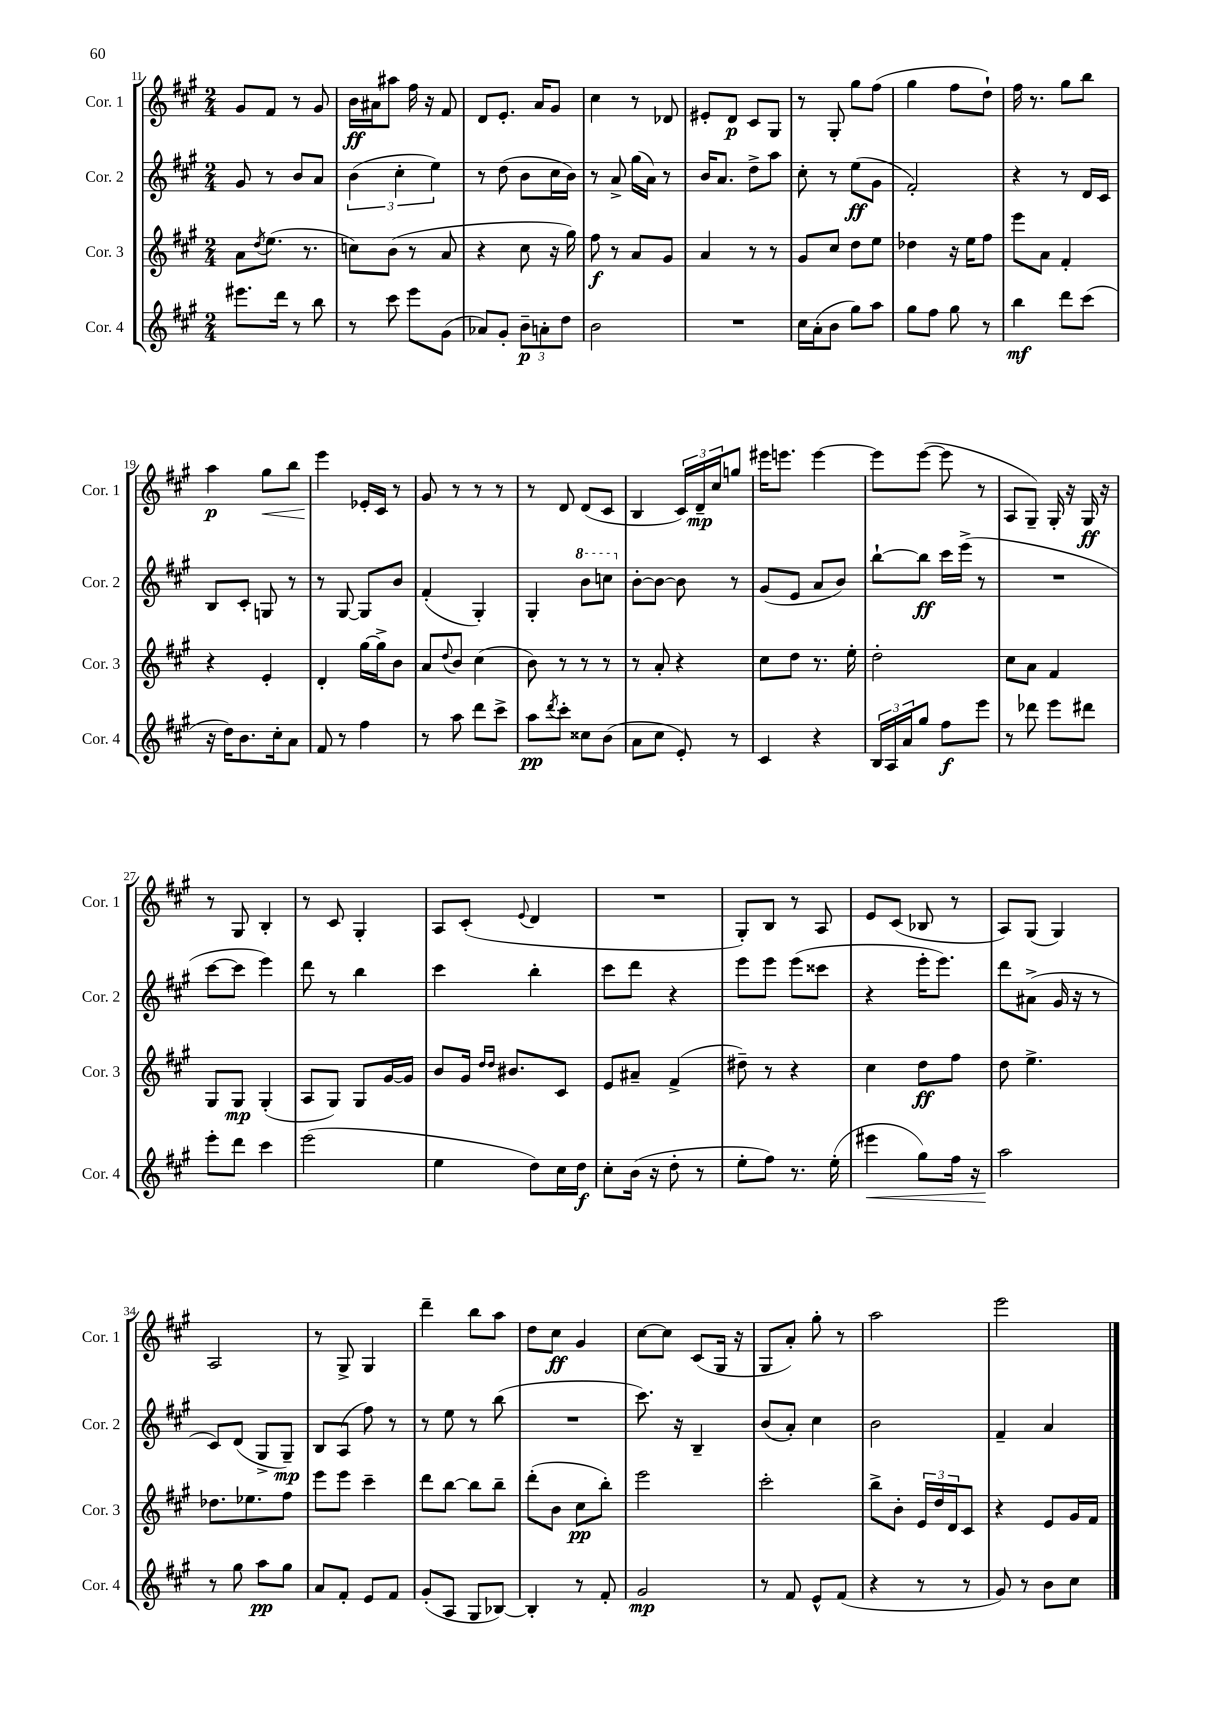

**kern	**kern	**kern	**kern
*staff4	*staff3	*staff2	*staff1
*clefG2	*clefG2	*clefG2	*clefG2
*k[f#c#g#]	*k[f#c#g#]	*k[f#c#g#]	*k[f#c#g#]
*M2/4	*M2/4	*M2/4	*M2/4
8.eee#	8a	8g#	8g#
.	8qdd	.	.
.	(8.ee	8r	8f#
16ddd	.	.	.
8r	.	8b	8r
.	8.r	.	.
8bb	.	8a	8g#
=	=	=	=
8r	8cc)	(6b	16b
.	.	.	16a#
8ccc#	(8b	.	8aa#
.	.	6cc#'	.
8eee	8r	.	16ff#
.	.	.	16r
.	.	6ee)	.
(8g#	8a	.	8f#
=	=	=	=
8a-)	4r	8r	8d
8g#'	.	(8dd	8.e'
12b~	8cc#	8b	.
.	.	.	16a
12a'	.	.	.
.	16r	16cc#	8g#
12dd	.	.	.
.	16gg#)	16b)	.
=	=	=	=
2b	8ff#	8r	4cc#
.	8r	8a^	.
.	8a	(16gg#	8r
.	.	16a)	.
.	8g#	8r	8d-
=	=	=	=
2r	4a	16b	8e#'
.	.	8.a	.
.	.	.	8d
.	8r	8dd^	8c#
.	8r	8aa	8G#
=	=	=	=
16cc#	8g#	8cc#'	8r
(16a'	.	.	.
8b	8cc#	8r	8G#'
8gg#)	8dd	(8ee	8gg#
8aa	8ee	8g#	(8ff#
=	=	=	=
8gg#	4dd-	2f#')	4gg#
8ff#	.	.	.
8gg#	16r	.	8ff#
.	16ee	.	.
8r	8ff#	.	8dd`)
=	=	=	=
4bb	8eee	4r	16ff#
.	.	.	8.r
.	8a	.	.
8ddd	4f#'	8r	8gg#
(8ccc#	.	16d	8bb
.	.	16c#	.
=	=	=	=
16r	4r	8B	4aa
16dd)	.	.	.
8.b	.	8c#'	.
.	4e'	8G	8gg#
16cc#'	.	.	.
8a	.	8r	8bb
=	=	=	=
8f#	4d'	8r	4eee
8r	.	[8G#	.
4ff#	[16gg#	8G#]	16e-'
.	16gg#^]	.	16c#
.	8b	8b	8r
=	=	=	=
8r	8a	(4f#'	8g#
.	8qqdd	.	.
8aa	8b	.	8r
8ddd	(4cc#	4G#')	8r
8ccc#^	.	.	8r
=	=	=	=
8aa	8b)	4G#'	8r
8qddd	.	.	.
8ccc#'	8r	.	8d
8cc##	8r	8bb	(8d
(8b	8r	8ccc	8c#
=	=	=	=
8a	8r	[8b'	4B
8cc#	8a'	8b_	.
8e')	4r	8b]	24c#)
.	.	.	24d~
.	.	.	24cc#
8r	.	8r	8gg
=	=	=	=
4c#	8cc#	(8g#	16eee#
.	.	.	8.eee
.	8dd	8e	.
4r	8.r	8a	[4eee
.	.	8b)	.
.	16ee'	.	.
=	=	=	=
24B	2dd'	[8bb`	8eee]
24A	.	.	.
24a	.	.	.
8gg#	.	8bb]	([8eee
8ff#	.	16ccc#	8eee]
.	.	(16eee^	.
8eee	.	8r	8r
=	=	=	=
8r	8cc#	2r	8A
8ddd-	8a	.	8G#~)
8eee	4f#	.	16G#'
.	.	.	16r
8ddd#	.	.	16G#
.	.	.	16r
=	=	=	=
8eee'	8G#	[8ccc#	8r
8ddd	8G#	8ccc#]	8G#
4ccc#	(4G#'	4eee)	4B'
=	=	=	=
(2eee	8A	8ddd	8r
.	8G#)	8r	8c#
.	8G#	4bb	4G#'
.	[16g#	.	.
.	16g#]	.	.
=	=	=	=
4ee	8b	4ccc#	8A
.	16g#	.	(8c#'
.	16qqdd	.	.
.	16qqdd	.	.
.	8.b#	.	.
.	.	.	8qqe
8dd)	.	4bb'	4d
16cc#	8c#	.	.
16dd	.	.	.
=	=	=	=
8cc#'	8e	8ccc#	2r
(16b	8a#~	8ddd	.
16r	.	.	.
8dd'	(4f#^	4r	.
8r	.	.	.
=	=	=	=
8ee'	8dd#~)	8eee	8G#')
8ff#)	8r	8eee	8B
8.r	4r	(8eee	8r
.	.	8ccc##	8A
(16ee'	.	.	.
=	=	=	=
4eee#	4cc#	4r	8e
.	.	.	(8c#
8gg#)	8dd	16eee'	8B-
.	.	8.eee)	.
16ff#	8ff#	.	8r
16r	.	.	.
=	=	=	=
2aa	8dd	8ddd	8A)
.	4.ee^	(8a#^	(8G#
.	.	16g#	4G#)
.	.	16r	.
.	.	8r	.
=	=	=	=
8r	8.dd-	8c#)	2A
8gg#	.	(8d	.
.	8.ee-	.	.
8aa	.	8G#^	.
8gg#	8ff#	8G#~)	.
=	=	=	=
8a	8eee	8B	8r
8f#'	8eee	(8A	8G#^
8e	4ccc#~	8ff#)	4G#
8f#	.	8r	.
=	=	=	=
(8g#'	8ddd	8r	4ddd~
8A	[8bb	8ee	.
8G#	8bb]	8r	8bb
[8B-)	8bb~	(8bb	8aa
=	=	=	=
4B-']	(8ddd'	2r	8dd
.	8b	.	8cc#
8r	8cc#	.	4g#
8f#'	8bb')	.	.
=	=	=	=
2g#	2eee	8.ccc#)	[8cc#
.	.	.	8cc#]
.	.	16r	.
.	.	4B~	(8c#
.	.	.	16G#
.	.	.	16r
=	=	=	=
8r	2ccc#'	(8b	8G#
8f#	.	8a')	8a')
8e^^	.	4cc#	8gg#'
(8f#	.	.	8r
=	=	=	=
4r	8bb^	2b	2aa
.	8b'	.	.
8r	24e	.	.
.	24dd	.	.
.	24d	.	.
8r	8c#	.	.
=	=	=	=
8g#)	4r	4f#~	2eee
8r	.	.	.
8b	8e	4a	.
8cc#	16g#	.	.
.	16f#	.	.
==	==	==	==
*-	*-	*-	*-
